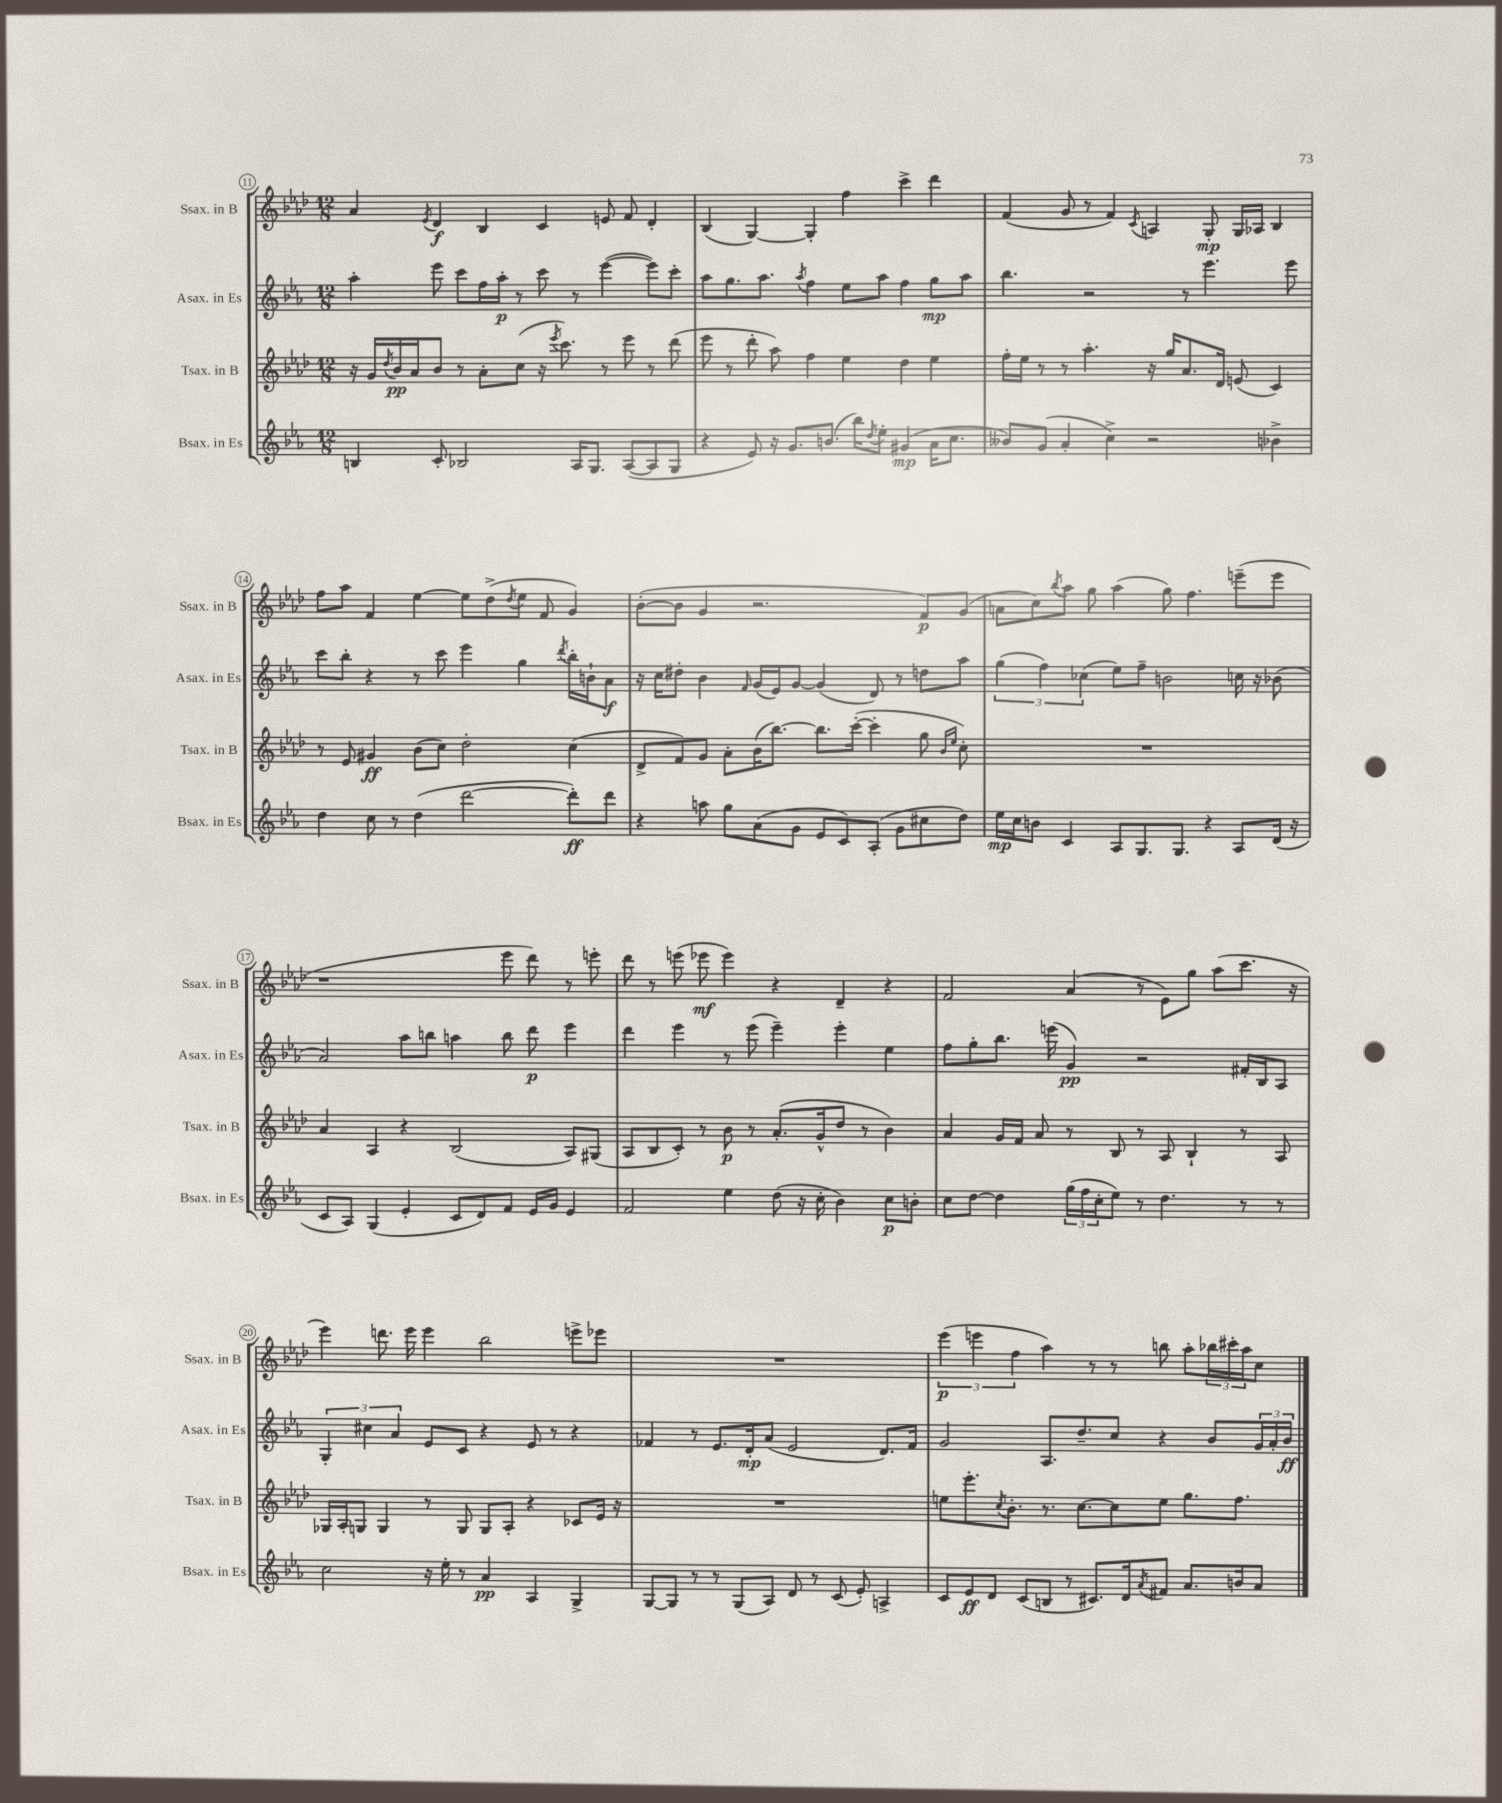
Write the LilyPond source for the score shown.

<<
\new StaffGroup <<
\new Staff = "s0" \with { instrumentName = "Ssax. in B" shortInstrumentName = "Ssax. in B" } {
    \clef treble \key aes \major \numericTimeSignature \time 12/8
    aes'4 \acciaccatura { ees'8 } des'4\f bes4 c'4 e'8 f'8 des'4-. |
    bes4( g4~) g4-. f''4 c'''4-> des'''4 |
    f'4( g'8 r8 f'4) \acciaccatura { c'8 } a4 g8-.\mp g16 aes16 bes4 |
    f''8 aes''8 f'4 ees''4~ ees''8 des''8->( \acciaccatura { des''8 } ees''8 f'8 g'4) |
    bes'8~-.( bes'8 g'4 r2. f'8\p) g'8( |
    a'8 c''8) \acciaccatura { bes''8 } aes''8 g''8 aes''4( g''8) f''4. e'''8--( e'''8 |
    r1 ees'''8 des'''8) r8 e'''8-. |
    des'''8 r8 e'''8( ees'''8\mf ees'''4) r4 des'4-- r4 |
    f'2 aes'4( r8 ees'8) g''8 aes''8( c'''8. r16 |
    ees'''4) d'''8. ees'''16 ees'''4 bes''2 e'''8-> ees'''8 |
    R1. |
    \tuplet 3/2 { ees'''4\p( e'''4 f''4 } aes''4) r8 r8 b''8 aes''8-. \tuplet 3/2 { bes''16 cis'''16-. aes''16 } c''8 \bar "|." |
}
\new Staff = "s1" \with { instrumentName = "Asax. in Es" shortInstrumentName = "Asax. in Es" } {
    \clef treble \key ees \major \numericTimeSignature \time 12/8
    aes''4-. ees'''8 c'''8 f''16 aes''16-.\p r8 c'''8 r8 ees'''4~( ees'''8) c'''8-. |
    aes''8 g''8. aes''8. \acciaccatura { aes''8 } f''4 ees''8 aes''8 f''4 g''8\mp aes''8 |
    bes''4. r2 r8 ees'''4. ees'''8 |
    c'''8 bes''8-. r4 r8 c'''8 ees'''4 g''4 \acciaccatura { d'''8 } bes''16-. b'16-! aes'8\f |
    r16 c''16 dis''8-. bes'4 \grace { f'16 } g'16( ees'16) g'8~ g'4( d'8) r8 d''8 aes''8 |
    \tuplet 3/2 { g''4( f''4) ces''4( } ees''8) f''8-- b'2 c''16 r16 bes'8( |
    aes'2) aes''8 b''8 a''4 b''8 d'''8\p ees'''4 |
    d'''4 ees'''4 r8 ees'''8( ees'''4--) ees'''4-. ees''4 |
    f''8 g''8-. bes''8. e'''16( g'4\pp) r2 fis'16-. bes16 aes8 |
    \tuplet 3/2 { g4-. cis''4 aes'4 } ees'8 c'8 r4 ees'8 r8 r4 |
    fes'4 r8 ees'8. d'16-.\mp aes'8( ees'2 d'8.) fes'16 |
    g'2 aes8. d''8.-- c''8 r4 bes'8 \tuplet 3/2 { g'16 aes'16-. bes'16\ff } \bar "|." |
}
\new Staff = "s2" \with { instrumentName = "Tsax. in B" shortInstrumentName = "Tsax. in B" } {
    \clef treble \key aes \major \numericTimeSignature \time 12/8
    r16 g'16 \acciaccatura { des''8 } bes'16\pp aes'16 bes'8 r8 aes'8-. c''8( r16 \acciaccatura { ees'''8 } c'''8.) r8 ees'''8 r8 des'''8( |
    ees'''8 r8 des'''8-. aes''8) f''4 ees''4 des''4 ees''4 |
    f''16-. ees''16 r8 r8 aes''4.-. r16 g''16 aes'8. des'16 e'8( c'4) |
    r8 ees'8 gis'4\ff bes'8( c''8) des''2-. c''4( |
    des'8-> f'8) g'8 aes'8-. bes'16( bes''8.~) bes''8. c'''16~-.( c'''4-. g''8 \grace { bes'16 ees''16 } c''8-.) |
    R1. |
    aes'4 aes4 r4 bes2( aes8) gis8( |
    aes8 bes8 c'8-.) r8 bes'8\p r8 aes'8.-.( g'16-^ des''8 r8 bes'4) |
    aes'4 g'16 f'16 aes'8 r8 bes8 r8 aes8 bes4-! r8 aes8 |
    ges16 aes16-. g8 g4 r8 g8 g8 aes8-. r4 ces'8 ees'16 r16 |
    R1. |
    e''8 ees'''8.-. \acciaccatura { c''8 } bes'8.-. r8. c''8.~ c''8 e''8 g''8. f''8. \bar "|." |
}
\new Staff = "s3" \with { instrumentName = "Bsax. in Es" shortInstrumentName = "Bsax. in Es" } {
    \clef treble \key ees \major \numericTimeSignature \time 12/8
    b4 c'8-. bes2 aes16 g8. aes8~( aes8 g8 |
    r4 ees'8) r16 g'8. b'8.( bes''16) \acciaccatura { d''8 } ees''8-. gis'4\mp( aes'16 c''8. |
    beses'8) g'8( aes'4-. c''4->) r2 bes'4-> |
    d''4 c''8 r8 d''4( d'''2~ d'''8-.\ff) d'''8 |
    r4 a''8 g''8 aes'8( g'8 ees'8 c'8) aes8-.( g'8 cis''8 d''8) |
    ees''16\mp c''16 b'8 c'4 aes8 g8. g8. r4 aes8 d'16( r16 |
    c'8 aes8) g4( ees'4-. c'8 d'8) f'8 ees'16 g'16 ees'4 |
    f'2 ees''4 d''8( r16 c''16-. bes'4) c''8\p b'8-. |
    c''8 d''8~ d''4 \tuplet 3/2 { g''16( f''16 c''16-. } ees''8) r8 d''4. r8 r8 |
    c''2 r16 ees''16-. r8 aes'4\pp aes4 g4-> |
    g8~ g8 r8 r8 g8( aes8) d'8 r8 c'8( ees'8-.) a4-> |
    c'8 ees'8\ff d'8 c'8( b8 r8 cis'8.) d'16 \acciaccatura { aes'8 } fis'8 aes'8. b'16 aes'8 \bar "|." |
}
>>
>>
\layout { \context { \Score currentBarNumber = #11 \override BarNumber.stencil = #(make-stencil-circler 0.1 0.3 ly:text-interface::print) } }
